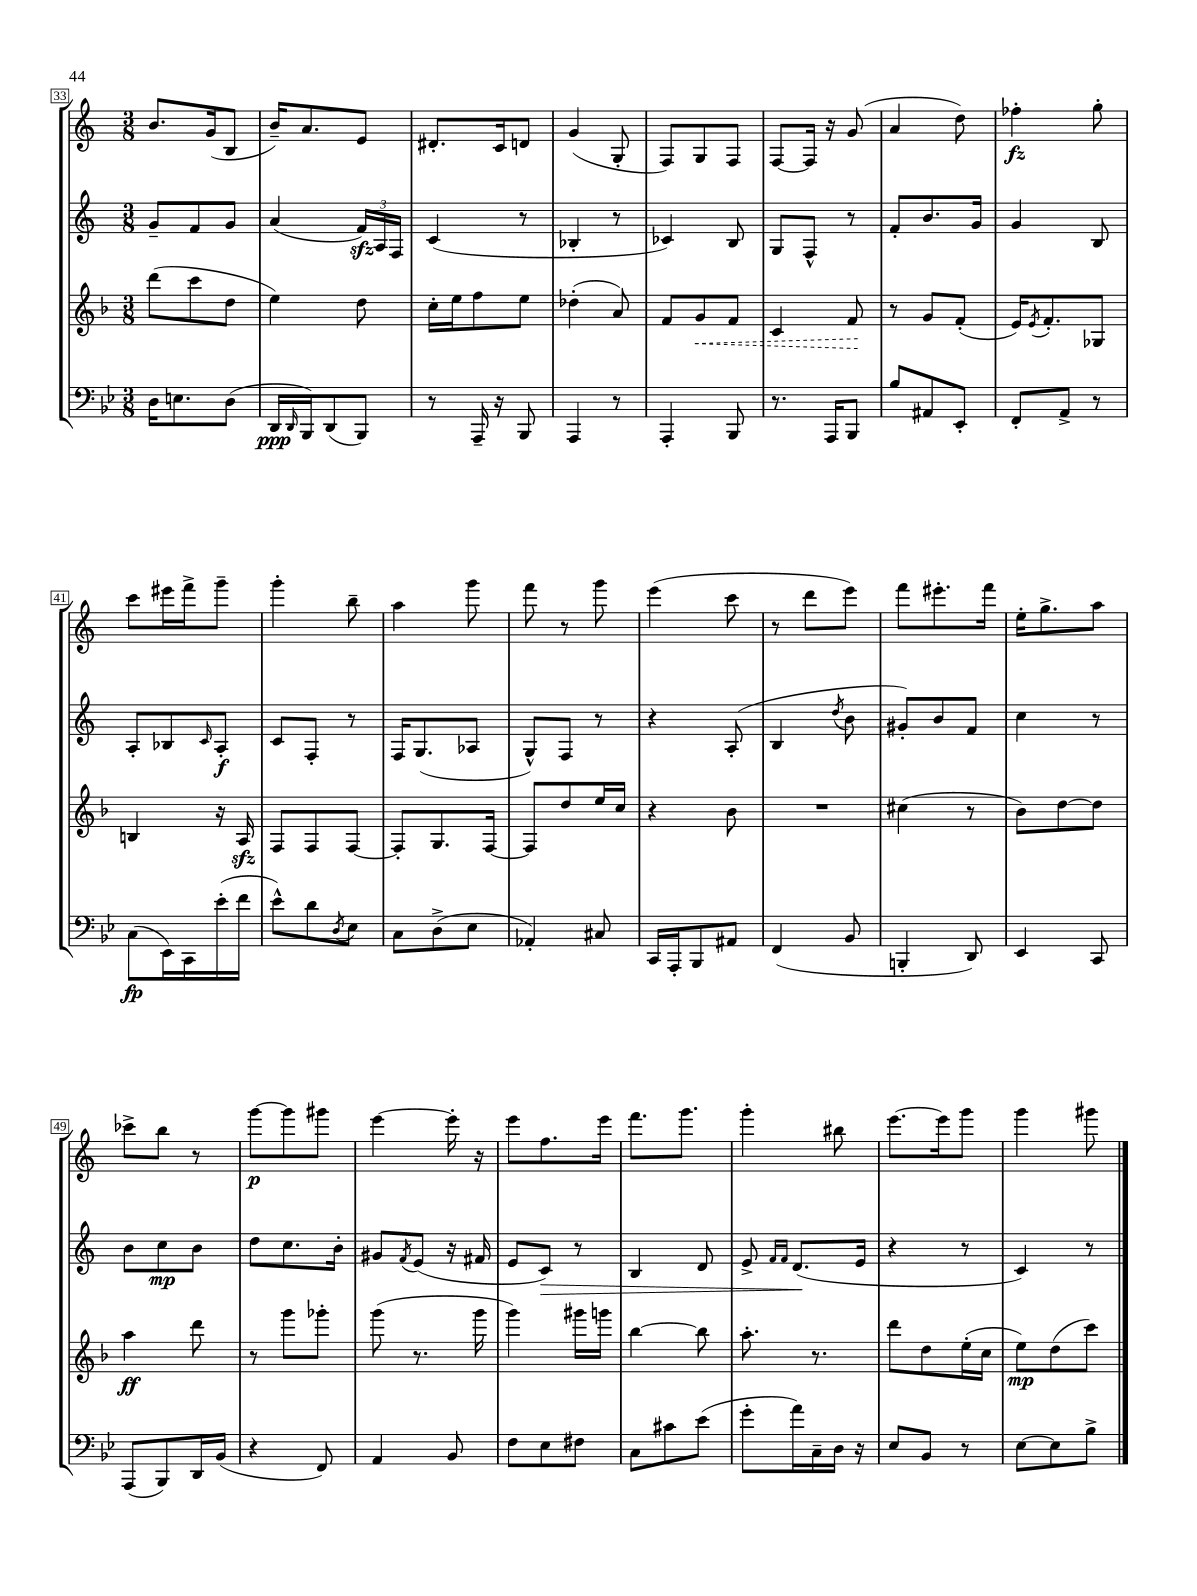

**kern	**kern	**kern	**kern
*staff4	*staff3	*staff2	*staff1
*clefF4	*clefG2	*clefG2	*clefG2
*k[b-e-]	*k[b-]	*k[]	*k[]
*M3/8	*M3/8	*M3/8	*M3/8
16D\LK	(8ddd\L	8g~/L	8.b/L
8.E\	.	.	.
.	8ccc\	8f/	.
.	.	.	(16g/k
(8D\J	8dd\J	8g/J	8B/J
=	=	=	=
16DD/LL	4ee\)	(4a/	16b~/LK)
16qqDD/	.	.	.
16BBB-/J)	.	.	8.a/
(8DD/	.	.	.
8BBB-/J)	8dd\	24f/LL)	8e/J
.	.	24A/	.
.	.	24F/JJ	.
=	=	=	=
8r	16cc'\LL	(4c/	8.d#'/L
.	16ee\J	.	.
16AAA~/	8ff\	.	.
16r	.	.	16c/k
8BBB-/	8ee\J	8r	8d/J
=	=	=	=
4AAA/	(4dd-'\	4B-'/	(4g/
8r	8a/)	8r	8G'/
=	=	=	=
4AAA'/	8f/L	4c-/)	8F/L)
.	8g/	.	8G/
8BBB-/	8f/J	8B/	8F/J
=	=	=	=
8.r	4c/	8G/L	[8F/L
.	.	8F^^/J	16F/]Jk
16AAA/LK	.	.	16r
8BBB-/J	8f/	8r	(8g/
=	=	=	=
8B-/L	8r	8f'/L	4a/
8AA#/	8g/L	8.b/	.
8EE-'/J	(8f'/J	.	8dd\)
.	.	16g/Jk	.
=	=	=	=
8FF'/L	16e/LK)	4g/	4ff-'\
.	8qe/	.	.
.	8.f'/	.	.
8AA^/J	.	.	.
8r	8G-/J	8B/	8gg'\
=	=	=	=
(8C\L	4B/	8A'/L	8ccc\L
16EE-\L)	.	8B-/	16eee#\L
16CC\	.	.	16fff^\J
.	.	16qqc/	.
(16e-'\	16r	8A'/J	8ggg~\J
16f\JJ	16A/	.	.
=	=	=	=
8e-^^\L)	8F/L	8c/L	4ggg'\
8d\	8F/	8F'/J	.
8qD/	.	.	.
8E-\J	[8F/J	8r	8bb~\
=	=	=	=
8C\L	8F'/]L	16F/LK	4aa\
.	.	(8.G/	.
(8D^\	8.G/	.	.
8E-\J	.	8A-/J	8ggg\
.	[16F/Jk	.	.
=	=	=	=
4AA-'/)	8F/]L	8G^^/L)	8fff\
.	8dd/	8F/J	8r
8C#/	16ee/L	8r	8ggg\
.	16cc/JJ	.	.
=	=	=	=
16CC/LL	4r	4r	(4eee\
16AAA'/J	.	.	.
8BBB-/	.	.	.
8AA#/J	8b-\	(8A'/	8ccc\
=	=	=	=
(4FF/	4.r	4B/	8r
.	.	.	8ddd\L
.	.	8qdd/	.
8BB-/	.	8b\	8eee\J)
=	=	=	=
4BBB'/	(4cc#\	8g#'/L)	8fff\L
.	.	8b/	8.eee#'\
8DD/)	8r	8f/J	.
.	.	.	16fff\Jk
=	=	=	=
4EE-/	8b-\L)	4cc\	16ee'\LK
.	.	.	8.gg^\
.	[8dd\	.	.
8CC/	8dd\]J	8r	8aa\J
=	=	=	=
(8AAA/L	4aa\	8b\L	8ccc-^\L
8BBB-/)	.	8cc\	8bb\J
16DD/L	8ddd\	8b\J	8r
(16BB-/JJ	.	.	.
=	=	=	=
4r	8r	8dd\L	[8ggg\L
.	8ggg\L	8.cc\	8ggg\]
8FF/)	8ggg-'\J	.	8ggg#\J
.	.	16b'\Jk	.
=	=	=	=
4AA/	(8ggg\	8g#/L	[4eee\
.	.	8qf/	.
.	8.r	(8e/J	.
8BB-/	.	16r	16eee'\]
.	16ggg\	16f#/	16r
=	=	=	=
8F\L	4ggg\)	8e/L	8eee\L
8E-\	.	8c/J)	8.ff\
8F#\J	16ggg#\LL	8r	.
.	16ggg\JJ	.	16eee\Jk
=	=	=	=
8C\L	[4bb-\	4B/	8.fff\L
8c#\	.	.	.
.	.	.	8.ggg\J
(8e-\J	8bb-\]	8d/	.
=	=	=	=
8g'\L	8.aa'\	8e^/	4ggg'\
.	.	16qqf/LL	.
.	.	16qqf/JJ	.
16a\L)	.	(8.d/L	.
16C~\	8.r	.	.
16D\JJ	.	.	8bb#\
16r	.	16e/Jk	.
=	=	=	=
8E-/L	8ddd\L	4r	[8.eee\L
8BB-/J	8dd\	.	.
.	.	.	16eee\]k
8r	(16ee'\L	8r	8ggg\J
.	16cc\JJ	.	.
=	=	=	=
[8E-\L	8ee\L)	4c/)	4ggg\
8E-\]	(8dd\	.	.
8B-^\J	8ccc\J)	8r	8ggg#\
==	==	==	==
*-	*-	*-	*-
